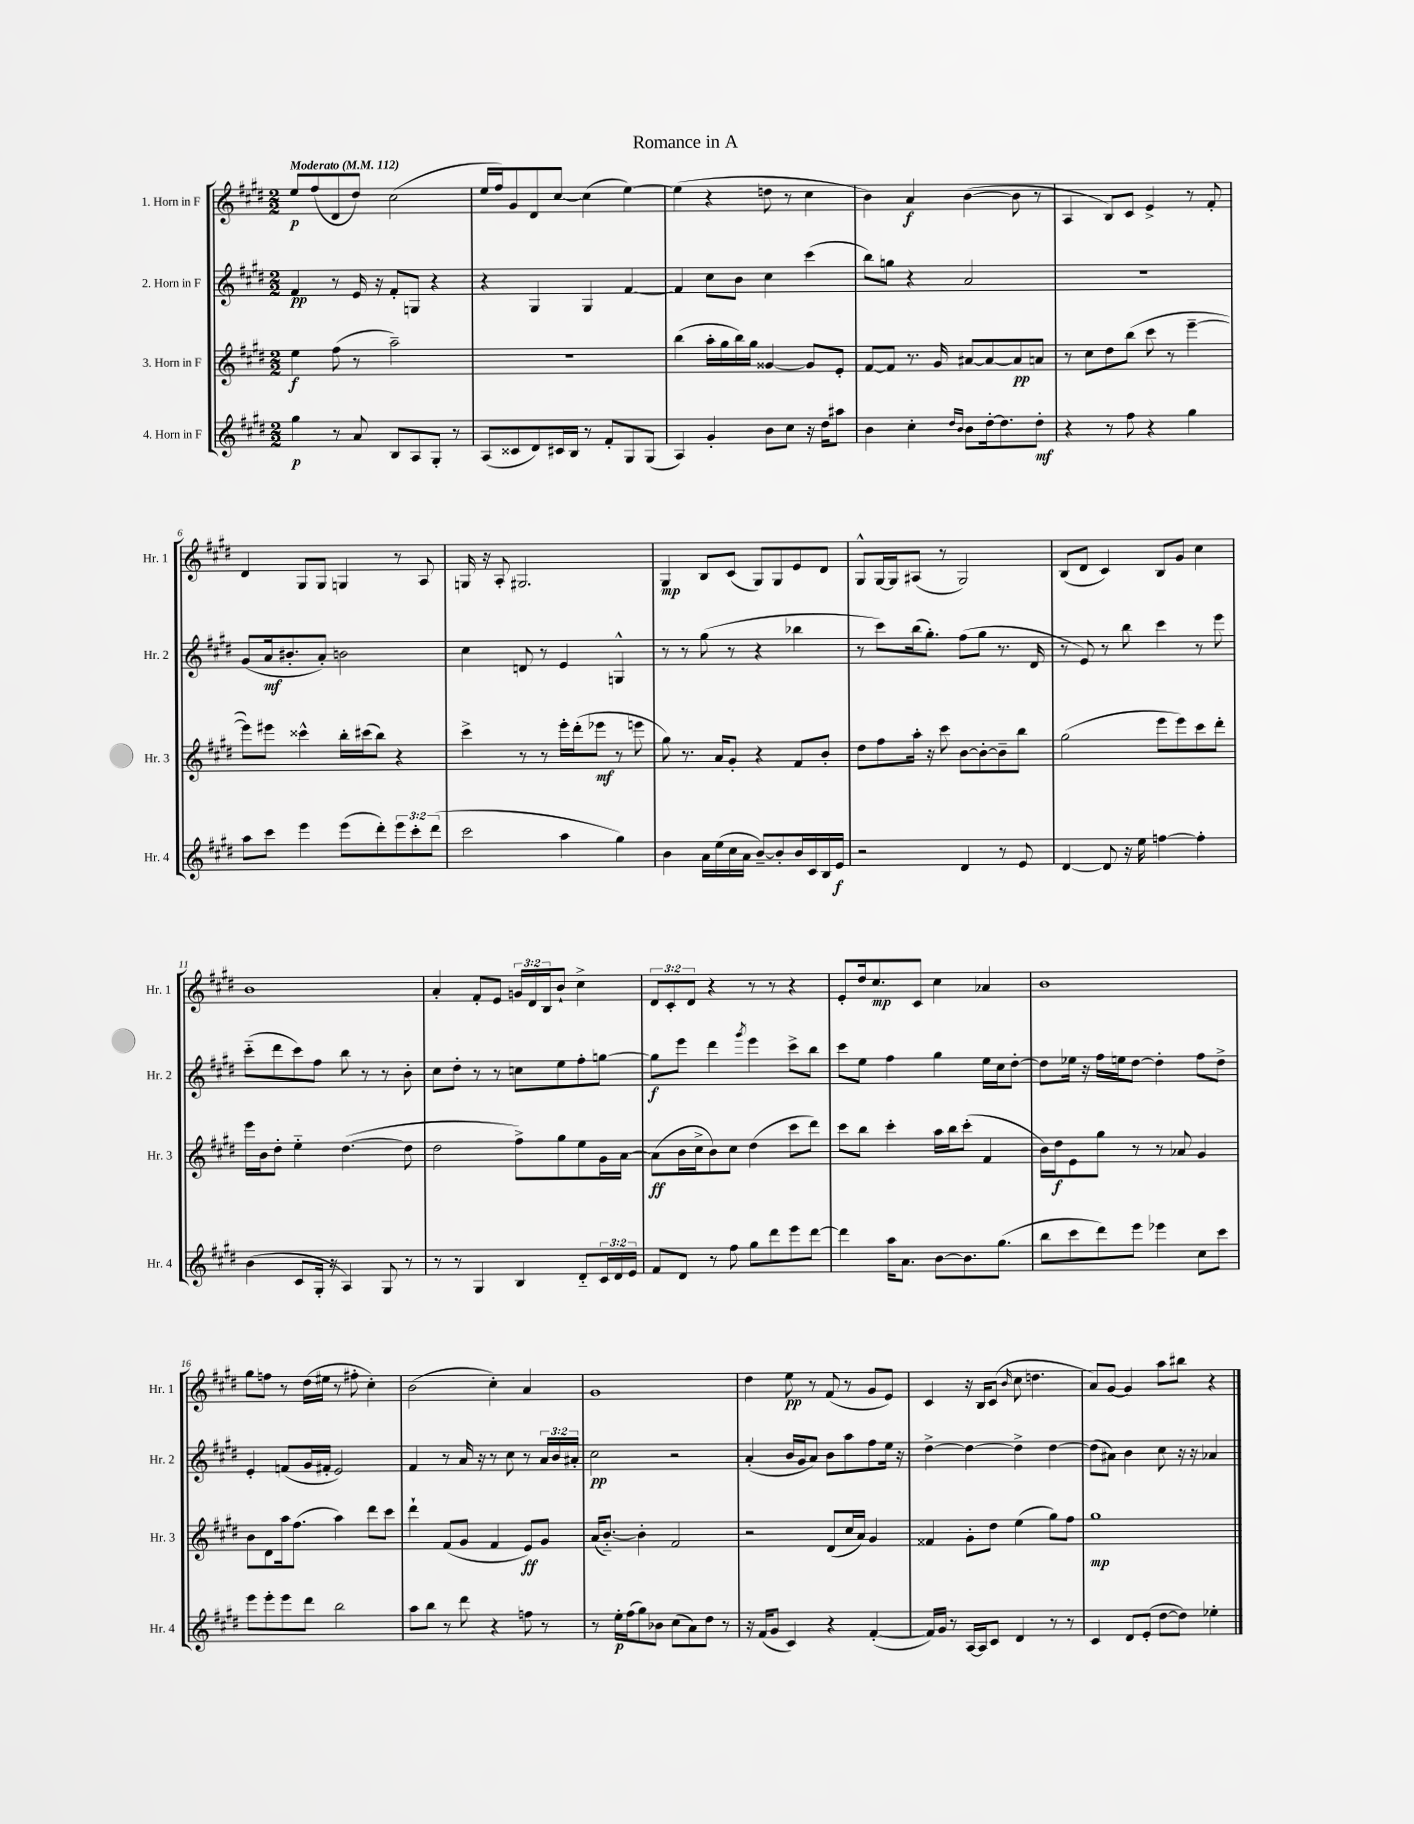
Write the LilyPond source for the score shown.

\header { title = "Romance in A" }
<<
\new StaffGroup <<
\new Staff = "s0" \with { instrumentName = "1. Horn in F" shortInstrumentName = "Hr. 1" } {
    \clef treble \key e \major \numericTimeSignature \time 2/2 \override Staff.TupletNumber.text = #tuplet-number::calc-fraction-text \tempo "Moderato" 4 = 112
    e''8\p fis''8( dis'8 dis''8) cis''2( |
    e''16 fis''16) gis'8 dis'8 cis''8~ cis''4( e''4~) |
    e''4( r4 d''8 r8 cis''4 |
    b'4) a'4\f b'4~( b'8 r8 |
    a4 b8) cis'8 e'4-> r8 fis'8-. |
    dis'4 gis8 gis8 g4 r8 a8 |
    g16 r16 a8-. gis2. |
    gis4\mp b8 cis'8( gis8) gis8 e'8 dis'8 |
    gis8-^ gis16~ gis16 ais8( r8 gis2) |
    b8( dis'8 cis'4) b8 gis'8 cis''4 |
    b'1 |
    a'4-. fis'8-. e'8 \tuplet 3/2 { g'16 dis'16 b16 } b'8-! cis''4-> |
    \tuplet 3/2 { dis'8 cis'8-. dis'8 } r4 r8 r8 r4 |
    e'8-. dis''16 cis''8.\mp cis'8 cis''4 aes'4 |
    b'1 |
    gis''8 f''8 r8 dis''16( eis''16 r8 fis''8-. cis''4-.) |
    b'2( cis''4-.) a'4 |
    gis'1 |
    dis''4 e''8\pp r8 fis'8( r8 gis'8 e'8) |
    cis'4 r16 b16 cis'8( \grace { b'16 } cis''8 d''4. |
    a'8) gis'8~ gis'4 a''8 bis''8 r4 \bar "|." |
}
\new Staff = "s1" \with { instrumentName = "2. Horn in F" shortInstrumentName = "Hr. 2" } {
    \clef treble \key e \major \numericTimeSignature \time 2/2 \override Staff.TupletNumber.text = #tuplet-number::calc-fraction-text
    fis'4\pp r8 e'16 r16 fis'8-. g8 r4 |
    r4 gis4 gis4 fis'4~ |
    fis'4 cis''8 b'8 cis''4 cis'''4( |
    b''8) g''8 r4 a'2 |
    r1 |
    gis'8( a'16\mf bis'8.-. a'8-.) b'2 |
    cis''4 d'8 r8 e'4 g4-^ |
    r8 r8 gis''8( r8 r4 bes''4 |
    r8 cis'''8) b''16( gis''8.-.) fis''8( gis''8 r8. dis'16 |
    r8 e'8) r8 b''8 cis'''4 r8 e'''8 |
    cis'''8-_( dis'''8 cis'''8) fis''8 b''8 r8 r8 b'8-. |
    cis''8 dis''8-. r8 r8 c''8 e''8 fis''8-. g''8~ |
    g''8\f e'''8 dis'''4 \acciaccatura { gis'''8 } e'''4 cis'''8-> b''8 |
    cis'''8 e''8 fis''4 gis''4 e''16 cis''16 dis''8~-. |
    dis''8 ees''16 r16 fis''16 e''16 dis''8~ dis''4-. fis''8 dis''8-> |
    e'4-. f'8( gis'16 fis'16-. e'2) |
    fis'4 r8 a'16 r16 r8 cis''8 r8 \tuplet 3/2 { a'16 b'16 ais'16-. } |
    cis''2\pp r2 |
    a'4-.( b'16 gis'16 a'8) b'8 a''8 fis''8 e''16 r16 |
    dis''4~-> dis''4~ dis''4-> dis''4~ |
    dis''8( ais'8) b'4 cis''8 r16 r16 aes'4 \bar "|." |
}
\new Staff = "s2" \with { instrumentName = "3. Horn in F" shortInstrumentName = "Hr. 3" } {
    \clef treble \key e \major \numericTimeSignature \time 2/2
    e''4\f fis''8( r8 a''2--) |
    R1 |
    b''4( a''16-. gis''16 b''16) gis''16 gisis'4~ gisis'8 e'8-. |
    fis'8~ fis'8 r8. gis'16 ais'8~ ais'8~ ais'8\pp a'8 |
    r8 cis''8 dis''8 b''8( cis'''8 r8 e'''4~-- |
    e'''8) eis'''8 cisis'''4-^ b''16-. cis'''16( b''8) r4 |
    cis'''4-> r8 r8 e'''16-. dis'''16-.( ees'''8\mf r8 e'''8 |
    gis''8) r8. a'16 gis'8-. r4 fis'8 b'8-. |
    dis''8 fis''8 a''16-. r16 cis'''8 b'8~ b'8~-. b'8-- b''8 |
    gis''2( e'''8 e'''8) cis'''8 dis'''8-. |
    e'''16 b'16 dis''8-. e''4-_ dis''4.~( dis''8 |
    dis''2 fis''8->) gis''8 e''8 gis'16 a'16~ |
    a'8\ff( b'16 cis''16-> b'8) cis''8 dis''4( cis'''8 dis'''8) |
    cis'''8 b''8 cis'''4-. a''16 b''16 cis'''8-.( fis'4 |
    b'16) dis''16\f e'8 gis''8 r8 r8 aes'8 gis'4 |
    b'8 dis'8 a''16 fis''8.( a''4) dis'''8 cis'''8 |
    dis'''4-! fis'8( gis'8 fis'4 e'8\ff) gis'8 |
    a'16( b'8.~-_) b'4-. fis'2 |
    r2 dis'8( cis''16 a'16) gis'4 |
    fisis'4 gis'8-. dis''8 e''4( gis''8) fis''8 |
    gis''1\mp \bar "|." |
}
\new Staff = "s3" \with { instrumentName = "4. Horn in F" shortInstrumentName = "Hr. 4" } {
    \clef treble \key e \major \numericTimeSignature \time 2/2 \override Staff.TupletNumber.text = #tuplet-number::calc-fraction-text
    gis''4\p r8 a'8 b8 a8 gis8-. r8 |
    a8( cisis'8 dis'8) cis'16 b16 r8 fis'8-. gis8 gis8( |
    a4) gis'4-. b'8 cis''8 r16 dis''16 ais''8 |
    b'4 cis''4-. \grace { dis''16 b'16 } b'8 dis''16~-. dis''8. dis''8-.\mf |
    r4 r8 fis''8 r4 gis''4 |
    a''8 cis'''8 e'''4 e'''8( dis'''8-.) \tuplet 3/2 { e'''8 cis'''8-. dis'''8( } |
    cis'''2 a''4 gis''4) |
    b'4 a'16 e''16( cis''16 a'16 b'8~--) b'8-. b'16 cis'16 b16 e'16\f |
    r2 dis'4 r8 e'8 |
    dis'4~ dis'8 r16 e''16 f''4~ f''4-. |
    b'4( cis'8 gis16-. r16 a4) gis8 r8 |
    r8 r8 gis4 b4 dis'8-_ \tuplet 3/2 { cis'16 dis'16 e'16 } |
    fis'8 dis'8 r8 fis''8 gis''8 dis'''8 e'''8 dis'''8~ |
    dis'''4 a''16 a'8. b'8~ b'8. gis''8.( |
    b''8 cis'''8 dis'''8) e'''8 ees'''4 cis''8 cis'''8 |
    e'''8 e'''8-. e'''8 dis'''8 b''2 |
    a''8 b''8 r8 dis'''8 r4 f''8 r8 |
    r8 e''16-.\p fis''16( gis''8) bes'8 cis''8( a'8) dis''8 r8 |
    r16 fis'16( gis'8 cis'4) r4 fis'4~-.( |
    fis'16) gis'16 r8 a16~ a16 cis'8 dis'4 r8 r8 |
    cis'4 dis'8 e'8-.( dis''8~ dis''8) ees''4-. \bar "|." |
}
>>
>>
